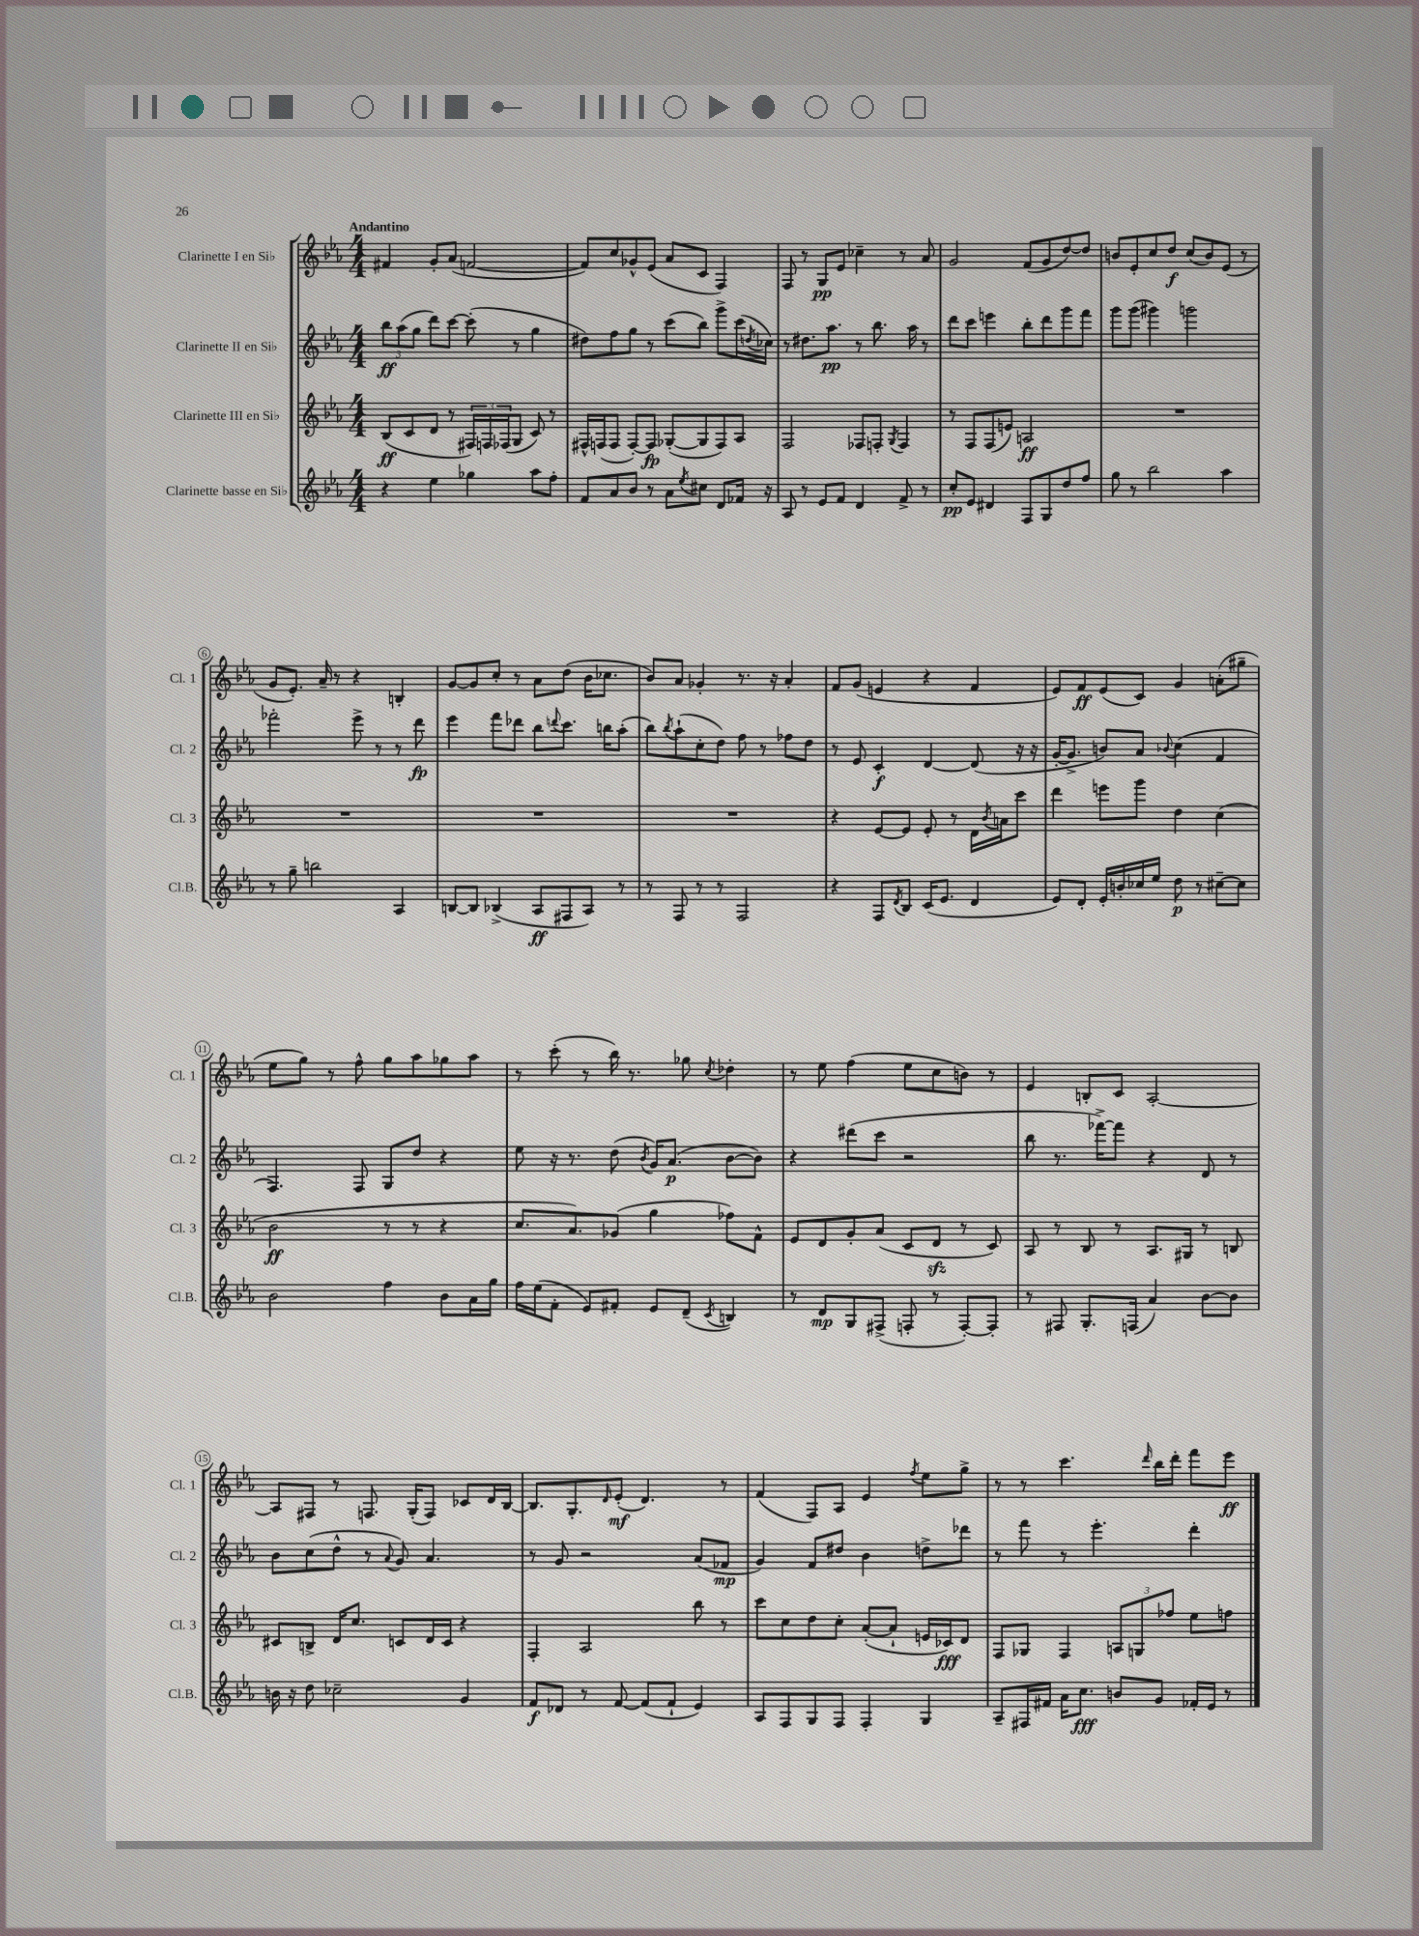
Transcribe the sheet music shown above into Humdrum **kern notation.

**kern	**dynam	**kern	**dynam	**kern	**dynam	**kern	**dynam
*part4	*part4	*part3	*part3	*part2	*part2	*part1	*part1
*staff4	*staff4	*staff3	*staff3	*staff2	*staff2	*staff1	*staff1
*I"Clarinette basse en Si♭	*	*I"Clarinette III en Si♭	*	*I"Clarinette II en Si♭	*	*I"Clarinette I en Si♭	*
*I'Cl.B.	*	*I'Cl. 3	*	*I'Cl. 2	*	*I'Cl. 1	*
*clefG2	*	*clefG2	*	*clefG2	*	*clefG2	*
*k[b-e-a-]	*	*k[b-e-a-]	*	*k[b-e-a-]	*	*k[b-e-a-]	*
*M4/4	*	*M4/4	*	*M4/4	*	*M4/4	*
=1	=1	=1	=1	=1	=1	=1	=1
!	!	!	!	!	!	!LO:TX:a:B:t=Andantino	!
4r	.	(8B-/L	ff	12bb-\L	ff	4f#X/	.
.	.	.	.	(12aa-\	.	.	.
.	.	8c/	.	.	.	.	.
.	.	.	.	12gg\J	.	.	.
4ee-\	.	8d/J	.	8ddd\L)	.	8g'/L	.
.	.	8r	.	[8ccc\J	.	(8a-/J	.
4gg-X\	.	24F#X/LL)	.	(8ccc'\]	.	[2fn/	.
.	.	24Fn/	.	.	.	.	.
.	.	(24F-X/J	.	.	.	.	.
.	.	8G/J	.	8r	.	.	.
8aa-\L	.	8c/)	.	4gg\	.	.	.
8ff'\J	.	8r	.	.	.	.	.
=2	=2	=2	=2	=2	=2	=2	=2
8f/L	.	16F#X^^/LL	.	8dd#X\L)	.	8f/L])	.
.	.	(16Fn/J	.	.	.	.	.
8a-/	.	8F/J	.	8ff\	.	8cc/	.
8b-/J	.	[8F'/L)	.	8gg\J	.	8g-X^^/	.
8r	.	8F/J]	fp	8r	.	(8e-/J	.
8a-\L	.	([8G-X'/L	.	(8ccc\L	.	8a-/L	.
8qee-/	.	.	.	.	.	.	.
8cc#X\J	.	8G-/]	.	8bb-\J)	.	8c/J	.
8d/L	.	8F/)	.	8ggg^\L	.	4F/)	.
16f-X/Jk	.	8A-/J	.	(16ccc\L	.	.	.
.	.	.	.	8qddn/	.	.	.
16r	.	.	.	16cc-X\JJ)	.	.	.
=3	=3	=3	=3	=3	=3	=3	=3
8A-/	.	2F/	.	8r	.	8F/	.
8r	.	.	.	8.dd#X\L	.	8r	.
8e-/L	.	.	.	.	.	8G/L	pp
.	.	.	.	8.aa-\J	pp	.	.
8f/J	.	.	.	.	.	8e-/J	.
4d/	.	8F-X/L	.	8r	.	4cc-X~\	.
.	.	8Fn'/J	.	8.bb-\	.	.	.
.	.	8qG/	.	.	.	.	.
8f^/	.	4F/	.	.	.	8r	.
.	.	.	.	16aa-\	.	.	.
8r	.	.	.	8r	.	8a-/	.
=4	=4	=4	=4	=4	=4	=4	=4
8cc'/L	pp	8r	.	8ddd\L	.	2g/	.
8e-/J	.	8F/L	.	8ccc\J	.	.	.
4d#X/	.	(8F/	.	4eeen\	.	.	.
.	.	8en/J)	.	.	.	.	.
8F/L	.	2An/	ff	8bb-'\L	.	(8f/L	.
8G/	.	.	.	8ddd\	.	8g/	.
8dd/	.	.	.	8ggg\	.	[8dd/)	.
8ff/J	.	.	.	8fff\J	.	8dd/J]	.
=5	=5	=5	=5	=5	=5	=5	=5
8gg\	.	1r	.	8ggg\L	.	8bn/L	.
8r	.	.	.	(8ggg\J	.	8e-'/	.
2bb-\	.	.	.	4ggg#X\)	.	8cc/	.
.	.	.	.	.	.	8dd/J	f
.	.	.	.	2gggn\	.	(8cc/L	.
.	.	.	.	.	.	8b/)	.
4aa-\	.	.	.	.	.	(8e-/J	.
.	.	.	.	.	.	8r	.
!!LO:LB:g=z
=6	=6	=6	=6	=6	=6	=6	=6
8r	.	1r	.	2fff-X'\	.	8g/L	.
8gg~\	.	.	.	.	.	8.e-'/J)	.
2bbn\	.	.	.	.	.	.	.
.	.	.	.	.	.	16a-~/	.
.	.	.	.	.	.	8r	.
.	.	.	.	8eee-^\	.	4r	.
.	.	.	.	8r	.	.	.
4A-/	.	.	.	8r	.	4Bn'/	.
.	.	.	.	8ddd\	fp	.	.
=7	=7	=7	=7	=7	=7	=7	=7
[8Bn/L	.	1r	.	4eee-\	.	[8g/L	.
8B/J]	.	.	.	.	.	8g/]	.
(4B-X^/	.	.	.	8fff\L	.	8cc'/J	.
.	.	.	.	8ddd-X\J	.	8r	.
8A-/L	ff	.	.	8bb-\L	.	8a-\L	.
.	.	.	.	8qqdddn/	.	.	.
8F#X/	.	.	.	8.ccc\J	.	(8dd\J	.
8A-/J)	.	.	.	.	.	16b-\KL	.
.	.	.	.	16bbn\KL	.	8.cc-X\J	.
8r	.	.	.	(8aa-'\J	.	.	.
=8	=8	=8	=8	=8	=8	=8	=8
8r	.	1r	.	8bb-\L)	.	8b-/L)	.
.	.	.	.	8qbb-/	.	.	.
8F/	.	.	.	(8aa-`\	.	8a-/J	.
8r	.	.	.	8cc'\	.	4g-X'/	.
8r	.	.	.	8dd\J)	.	.	.
2F/	.	.	.	8ff\	.	8.r	.
.	.	.	.	8r	.	.	.
.	.	.	.	.	.	16r	.
.	.	.	.	8ff-X\L	.	4a-'/	.
.	.	.	.	8dd\J	.	.	.
=9	=9	=9	=9	=9	=9	=9	=9
4r	.	4r	.	8r	.	8f/L	.
.	.	.	.	8e-/	.	(8g/J	.
8F/L	.	[8e-/L	.	4c'/	f	4en/	.
8qd/	.	.	.	.	.	.	.
8B-/J	.	8e-/J]	.	.	.	.	.
(16c/KL	.	8e-'/	.	[4d/	.	4r	.
8.e-/J	.	.	.	.	.	.	.
.	.	8r	.	.	.	.	.
4d/	.	16d\LL	.	(8d/]	.	4f/	.
.	.	8qb-/	.	.	.	.	.
.	.	16an\J	.	.	.	.	.
.	.	8ccc\J	.	16r	.	.	.
.	.	.	.	16r	.	.	.
=10	=10	=10	=10	=10	=10	=10	=10
8e-/L)	.	4ddd\	.	[16g'/KL	.	8e-/L)	.
.	.	.	.	8.g^/J]	.	.	.
8d'/J	.	.	.	.	.	8f/	ff
16e-'/LL	.	8eeen\L	.	8bn/L)	.	(8e-/	.
16bn'/	.	.	.	.	.	.	.
16cc-X/	.	8ggg\J	.	8a-/J	.	8c/J)	.
16ee-/JJ	.	.	.	.	.	.	.
.	.	.	.	8qqb-X/	.	.	.
8dd\	p	4dd\	.	(4cc\	.	4g/	.
8r	.	.	.	.	.	.	.
[8cc#X~\L	.	(4cc\	.	4f/	.	(8an'\L	.
8cc#\J]	.	.	.	.	.	8gg#X~\J	.
!!LO:LB:g=z
=11	=11	=11	=11	=11	=11	=11	=11
2b-\	.	2b-\	ff	4.F/)	.	8ee-\L	.
.	.	.	.	.	.	8gg\J)	.
.	.	.	.	.	.	8r	.
.	.	.	.	8F/	.	8ff^^\	.
4ff\	.	8r	.	8G/L	.	8gg\L	.
.	.	8r	.	8dd/J	.	8aa-\	.
8b-\L	.	4r	.	4r	.	8gg-X\	.
16a-\L	.	.	.	.	.	8aa-\J	.
16gg\JJ	.	.	.	.	.	.	.
=12	=12	=12	=12	=12	=12	=12	=12
16ff\LL	.	8.cc/L	.	8ee-\	.	8r	.
(16ee-\J	.	.	.	.	.	.	.
8f'\J	.	.	.	16r	.	(8ccc'\	.
.	.	8.a-/)	.	8.r	.	.	.
8e-/L)	.	.	.	.	.	8r	.
8f#X'/J	.	(8g-X/J	.	(8dd\	.	16bb-\)	.
.	.	.	.	.	.	8.r	.
.	.	.	.	8qb-/	.	.	.
8e-/L	.	4gg\	.	16g/KL)	.	.	.
.	.	.	.	(8.a-/J	p	.	.
(8d~/J	.	.	.	.	.	8gg-X\	.
8qc/	.	.	.	.	.	8qcc/	.
4Bn/)	.	8ff-X\L)	.	[8b-\L	.	4dd-X'\	.
.	.	8f^^\J	.	8b-\J])	.	.	.
=13	=13	=13	=13	=13	=13	=13	=13
8r	.	8e-/L	.	4r	.	8r	.
8d/L	mp	8d/	.	.	.	8ee-\	.
8G/	.	8g'/	.	(8ddd#X\L	.	(4ff\	.
(8F#X^/J	.	(8a-/J	.	8ccc\J	.	.	.
8Fn'/	.	8c/L	.	2r	.	8ee-\L	.
8r	.	8dzz/J	.	.	.	8cc\	.
[8F'/L)	.	8r	.	.	.	8bn\J)	.
8F'/J]	.	8c/)	.	.	.	8r	.
=14	=14	=14	=14	=14	=14	=14	=14
8r	.	8A-/	.	8bb-\	.	4e-/	.
8F#X/	.	8r	.	8.r	.	.	.
8.G'/L	.	8B-/	.	.	.	8Bn'/L	.
.	.	.	.	[16fff-X^\KL)	.	.	.
.	.	8r	.	8fff-\J]	.	8c/J	.
(16Fn/Jk	.	.	.	.	.	.	.
4a-/)	.	8.A-/L	.	4r	.	[2A-'/	.
.	.	16G#X/Jk	.	.	.	.	.
[8b-\L	.	8r	.	8d/	.	.	.
8b-\J]	.	8Bn/	.	8r	.	.	.
!!LO:LB:g=z
=15	=15	=15	=15	=15	=15	=15	=15
16bn\	.	8c#X/L	.	8b-\L	.	8A-/L]	.
16r	.	.	.	.	.	.	.
8dd\	.	8Bn^/J	.	(8cc\	.	8F#X/J	.
2cc-X~\	.	16d/KL	.	8dd^^\J	.	8r	.
.	.	8.cc/J	.	.	.	.	.
.	.	.	.	8r	.	8.Fn/	.
.	.	.	.	8qqa-/	.	.	.
.	.	8cn/L	.	8g/)	.	.	.
.	.	.	.	.	.	(16G'/KL	.
.	.	16d/L	.	4.a-/	.	8F/J)	.
.	.	16c/JJ	.	.	.	.	.
4g/	.	4r	.	.	.	8c-X/L	.
.	.	.	.	.	.	16d/L	.
.	.	.	.	.	.	[16B-/JJ	.
=16	=16	=16	=16	=16	=16	=16	=16
8f/L	f	4F'/	.	8r	.	8.B-/L]	.
8d-X/J	.	.	.	8g/	.	.	.
.	.	.	.	.	.	8.G'/	.
8r	.	2A-/	.	2r	.	.	.
.	.	.	.	.	.	16qqd/	.
[8f/	.	.	.	.	.	(8e-'/J	mf
(8f/L]	.	.	.	.	.	4.d/)	.
8f`/J	.	.	.	.	.	.	.
4e-/)	.	8bb-\	.	(8a-/L	.	.	.
.	.	8r	.	8f-X/J	mp	8r	.
=17	=17	=17	=17	=17	=17	=17	=17
8A-/L	.	8ccc\L	.	4g/)	.	(4f/	.
8F/	.	8cc\	.	.	.	.	.
8G/	.	8dd\	.	8f/L	.	8F/L)	.
8F/J	.	8cc'\J	.	8dd#X/J	.	8A-/J	.
4F'/	.	([8a-'/L	.	4b-\	.	4e-/	.
.	.	8a-`/J]	.	.	.	.	.
.	.	.	.	.	.	8qff/	.
4G/	.	16en/LL	.	8ddn^\L	.	8ee-\L	.
.	.	16c-X/J)	fff	.	.	.	.
.	.	8d/J	.	8ddd-X\J	.	8gg^\J	.
=18	=18	=18	=18	=18	=18	=18	=18
8A-~/L	.	8F/L	.	8r	.	8r	.
16F#X/L	.	8G-X/J	.	8fff\	.	8r	.
16f#X/JJ	.	.	.	.	.	.	.
16a-\KL	.	4F/	.	8r	.	4.ccc\	.
8.cc\J	fff	.	.	.	.	.	.
.	.	.	.	4.eee-'\	.	.	.
8bn/L	.	12An/L	.	.	.	.	.
.	.	12Gn/	.	.	.	.	.
.	.	.	.	.	.	16qqddd/	.
8g/J	.	.	.	.	.	16bb-\LL	.
.	.	12ff-X/J	.	.	.	.	.
.	.	.	.	.	.	16ddd'\JJ	.
16f-X'/LL	.	8ee-\L	.	4ddd'\	.	8fff\L	.
16e-/JJ	.	.	.	.	.	.	.
8r	.	8ffn\J	.	.	.	8eee-\J	ff
==	==	==	==	==	==	==	==
*-	*-	*-	*-	*-	*-	*-	*-
